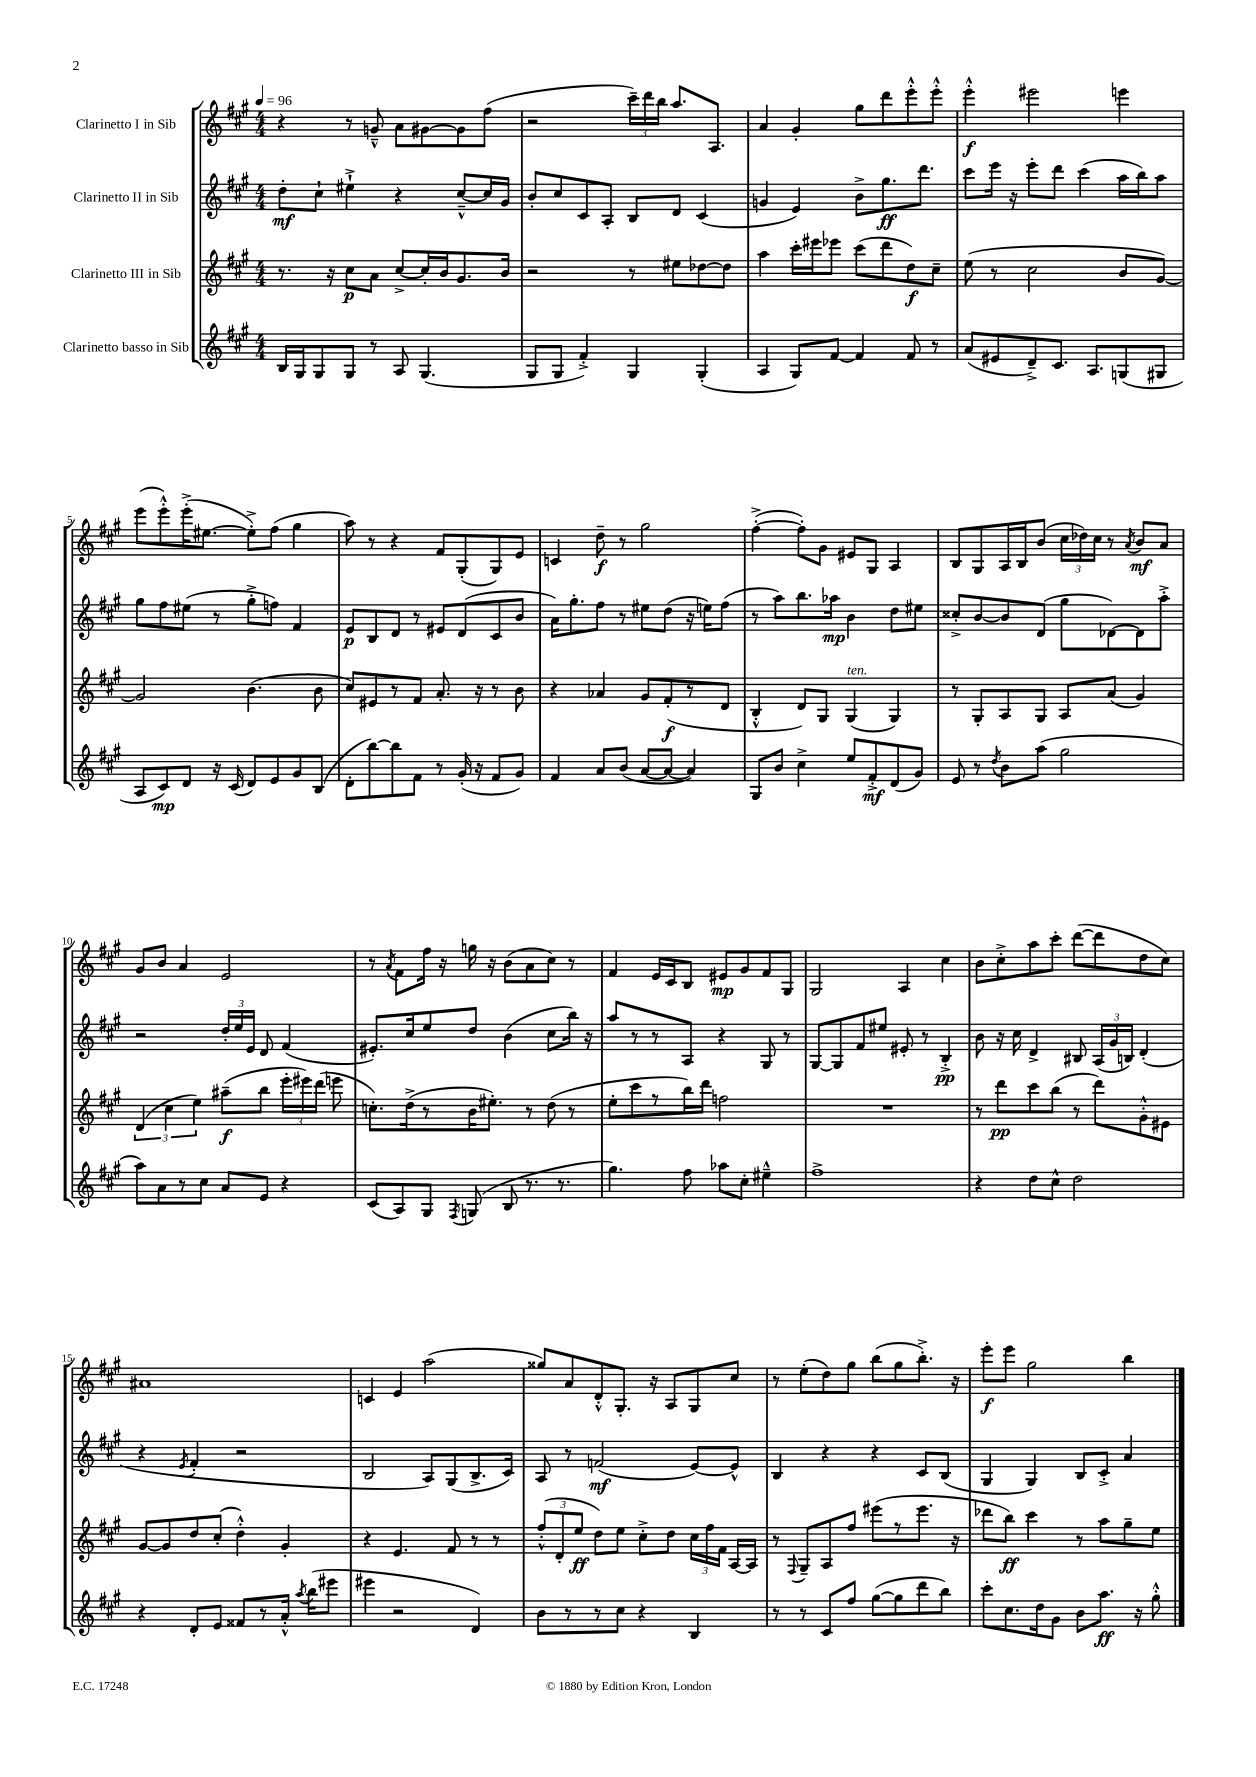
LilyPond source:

<<
\new StaffGroup <<
\new Staff = "s0" \with { instrumentName = "Clarinetto I in Sib" } {
    \clef treble \key a \major \numericTimeSignature \time 4/4 \tempo 4 = 96
    \autoBeamOff r4 r8 g'8---^ a'8[ gis'8~ gis'8 fis''8]( |
    r2 \tuplet 3/2 { cis'''16[--) d'''16 b''16] } a''8.[ a8.] |
    a'4 gis'4-. gis''8[ d'''8 e'''8-.-^ e'''8]-.-^ |
    e'''4-.-^\f eis'''2 e'''4 |
    e'''8[( e'''8-.-^) e'''16-.->( eis''8.]~ eis''8[-.->) fis''8]( gis''4 |
    a''8) r8 r4 fis'8[ gis8-.( gis8) e'8] |
    c'4 d''8--\f r8 gis''2 |
    fis''4~-.->( fis''8[-.) gis'8] eis'8[ gis8] a4 |
    b8[ gis8 a16 b16 b'8]( \tuplet 3/2 { cis''16[ des''16) cis''16] } r8 \acciaccatura { a'8 } b'8[\mf a'8] |
    gis'8[ b'8] a'4 e'2 |
    r8 \acciaccatura { a'8 } fis'8[ fis''16] r16 g''16 r16 b'8[( a'8 cis''8]) r8 |
    fis'4 e'16[ cis'16 b8] eis'8[\mp gis'8 fis'8 gis8] |
    gis2 a4 cis''4 |
    b'8[ cis''8-.-> a''8 cis'''8]-. d'''8[~( d'''8 d''8 cis''8]) |
    ais'1 |
    c'4 e'4 a''2( |
    gisis''8[) a'8 d'8-.-^ gis8.]-. r16 a8[ gis8 cis''8] |
    r8 e''8[-.( d''8) gis''8] b''8[( gis''8 b''8.]-.->) r16 |
    e'''8[-.\f e'''8] gis''2 b''4 \bar "|." |
}
\new Staff = "s1" \with { instrumentName = "Clarinetto II in Sib" } {
    \clef treble \key a \major \numericTimeSignature \time 4/4
    \autoBeamOff d''8[-.\mf cis''8]-! eis''4-!-> r4 cis''8[~---^ cis''16 gis'16] |
    b'8[-. cis''8 cis'8 a8]-. b8[ d'8] cis'4( |
    g'4 e'4) b'8[-> gis''8.\ff d'''8.] |
    cis'''8[ e'''16] r16 e'''8[-. d'''8] cis'''4( a''16[ b''16) a''8] |
    gis''8[ fis''8 eis''8]( r8 gis''8[-.-> f''8]) fis'4 |
    e'8[\p b8 d'8] r8 eis'8[ d'8( cis'8 b'8] |
    a'16[) gis''8.-. fis''8] r8 eis''8[ d''8]( r16 e''16[) fis''8]( |
    r8 a''8[) b''8. aes''16]\mp b'4 d''8[ eis''8] |
    cisis''8[-.-> b'8~ b'8 d'8]( gis''8[ des'8~) des'8 a''8]-.-> |
    r2 \tuplet 3/2 { d''16[-. e''16 e'16] } d'8 fis'4( |
    eis'8.[-.) cis''16 e''8 d''8] b'4( cis''8[ b''16]) r16 |
    a''8[ r8 r8 a8] r4 gis8 r8 |
    gis8[~ gis8 fis'8 eis''8] eis'8-. r8 b4-.->\pp |
    b'8 r16 cis''16 d'4-> bis8 \tuplet 3/2 { a16[( gis'16 b16]) } d'4-.( |
    r4 \acciaccatura { e'8 } fis'4-. r2 |
    b2 a8[) gis8( b8.-> cis'16]) |
    a8 r8 f'2\mf( e'8[~) e'8]-^ |
    b4 r4 r4 cis'8[ b8]( |
    gis4 gis4) b8[ cis'8]-.-> a'4 \bar "|." |
}
\new Staff = "s2" \with { instrumentName = "Clarinetto III in Sib" } {
    \clef treble \key a \major \numericTimeSignature \time 4/4
    \autoBeamOff r8. r16 cis''8[\p a'8] cis''8[~-> cis''16-. b'16 gis'8. b'16] |
    r2 r8 eis''8[ des''8~ des''8] |
    a''4 cis'''16[-. eis'''16 ees'''8] cis'''8[( d'''8 d''8\f) cis''8]-- |
    e''8( r8 cis''2 b'8[ gis'8]~) |
    gis'2 b'4.( b'8 |
    cis''8[) eis'8 r8 fis'8] a'8.-. r16 r8 b'8 |
    r4 aes'4 gis'8[ fis'8-.\f( r8 d'8] |
    b4-.-^ d'8[) gis8] gis4^\markup { \italic "ten." }( gis4) |
    r8 gis8[-. a8 gis8] a8[ a'8]( gis'4) |
    \tuplet 3/2 { d'4( cis''4 e''4) } ais''8[--\f( b''8] \tuplet 3/2 { e'''16[-. eis'''16) d'''16]( } e'''8 |
    c''8.[-.) d''16->( r8 b'16 eis''8.]-.) r8 d''8( r8 |
    e''8[-. cis'''8 r8 b''16) d'''16] f''2 |
    R1 |
    r8 d'''8[\pp cis'''8 b''8]( r8 d'''8[) gis'8-.-^ eis'8] |
    gis'8[~ gis'8 d''8 cis''8]-.( d''4-.-^) gis'4-. |
    r4 e'4. fis'8 r8 r8 |
    \tuplet 3/2 { fis''8[-.-^( d'8-. e''8]\ff } d''8[) e''8] cis''8[-.-> d''8] \tuplet 3/2 { cis''16[ fis''16 fis'16] } a16[~ a16] |
    r8 \appoggiatura { fis8 } gis8[-- a8 fis''8] eis'''8[( r8 eis'''8.] r16 |
    des'''8[ b''8]\ff) cis'''4 r8 a''8[ gis''8-- e''8] \bar "|." |
}
\new Staff = "s3" \with { instrumentName = "Clarinetto basso in Sib" } {
    \clef treble \key a \major \numericTimeSignature \time 4/4
    \autoBeamOff b16[ gis16 gis8 gis8] r8 a8 gis4.( |
    gis8[ gis8] fis'4-.->) gis4 gis4-.( |
    a4 gis8[) fis'8]~ fis'4 fis'8 r8 |
    a'8[( eis'8 d'8--->) cis'8.] a8.[ g8( gis8] |
    a8[ cis'8\mp) d'8] r16 cis'16( d'8[) e'8 gis'8 b8]( |
    d'8[-. b''8~) b''8 fis'8] r8 gis'16-.( r16 fis'8[ gis'8]) |
    fis'4 a'8[ b'8]( a'8[~ a'8]~ a'4) |
    gis8[ b'8] cis''4-> e''8[ fis'8-.->\mf d'8( gis'8]) |
    e'8 r8 \acciaccatura { d''8 } b'8[ a''8]( gis''2 |
    a''8[) a'8 r8 cis''8] a'8[ e'8] r4 |
    cis'8[( a8) gis8] \acciaccatura { fis8 } g8( b8 r8. r8. |
    gis''4.) fis''8 aes''8[ cis''8]-. eis''4---^ |
    fis''1-> |
    r4 d''8[ cis''8]-^ d''2 |
    r4 d'8[-. e'8] fisis'8[ r8 a'16]-.-^ \acciaccatura { a''8 } b''16[( eis'''8] |
    eis'''4 r2 d'4) |
    b'8[ r8 r8 cis''8] r4 b4 |
    r8 r8 cis'8[ fis''8] gis''8[~( gis''8 d'''8 b''8]) |
    cis'''8[-. cis''8. d''16 gis'8] b'8[ a''8.]\ff r16 gis''8-.-^ \bar "|." |
}
>>
>>
